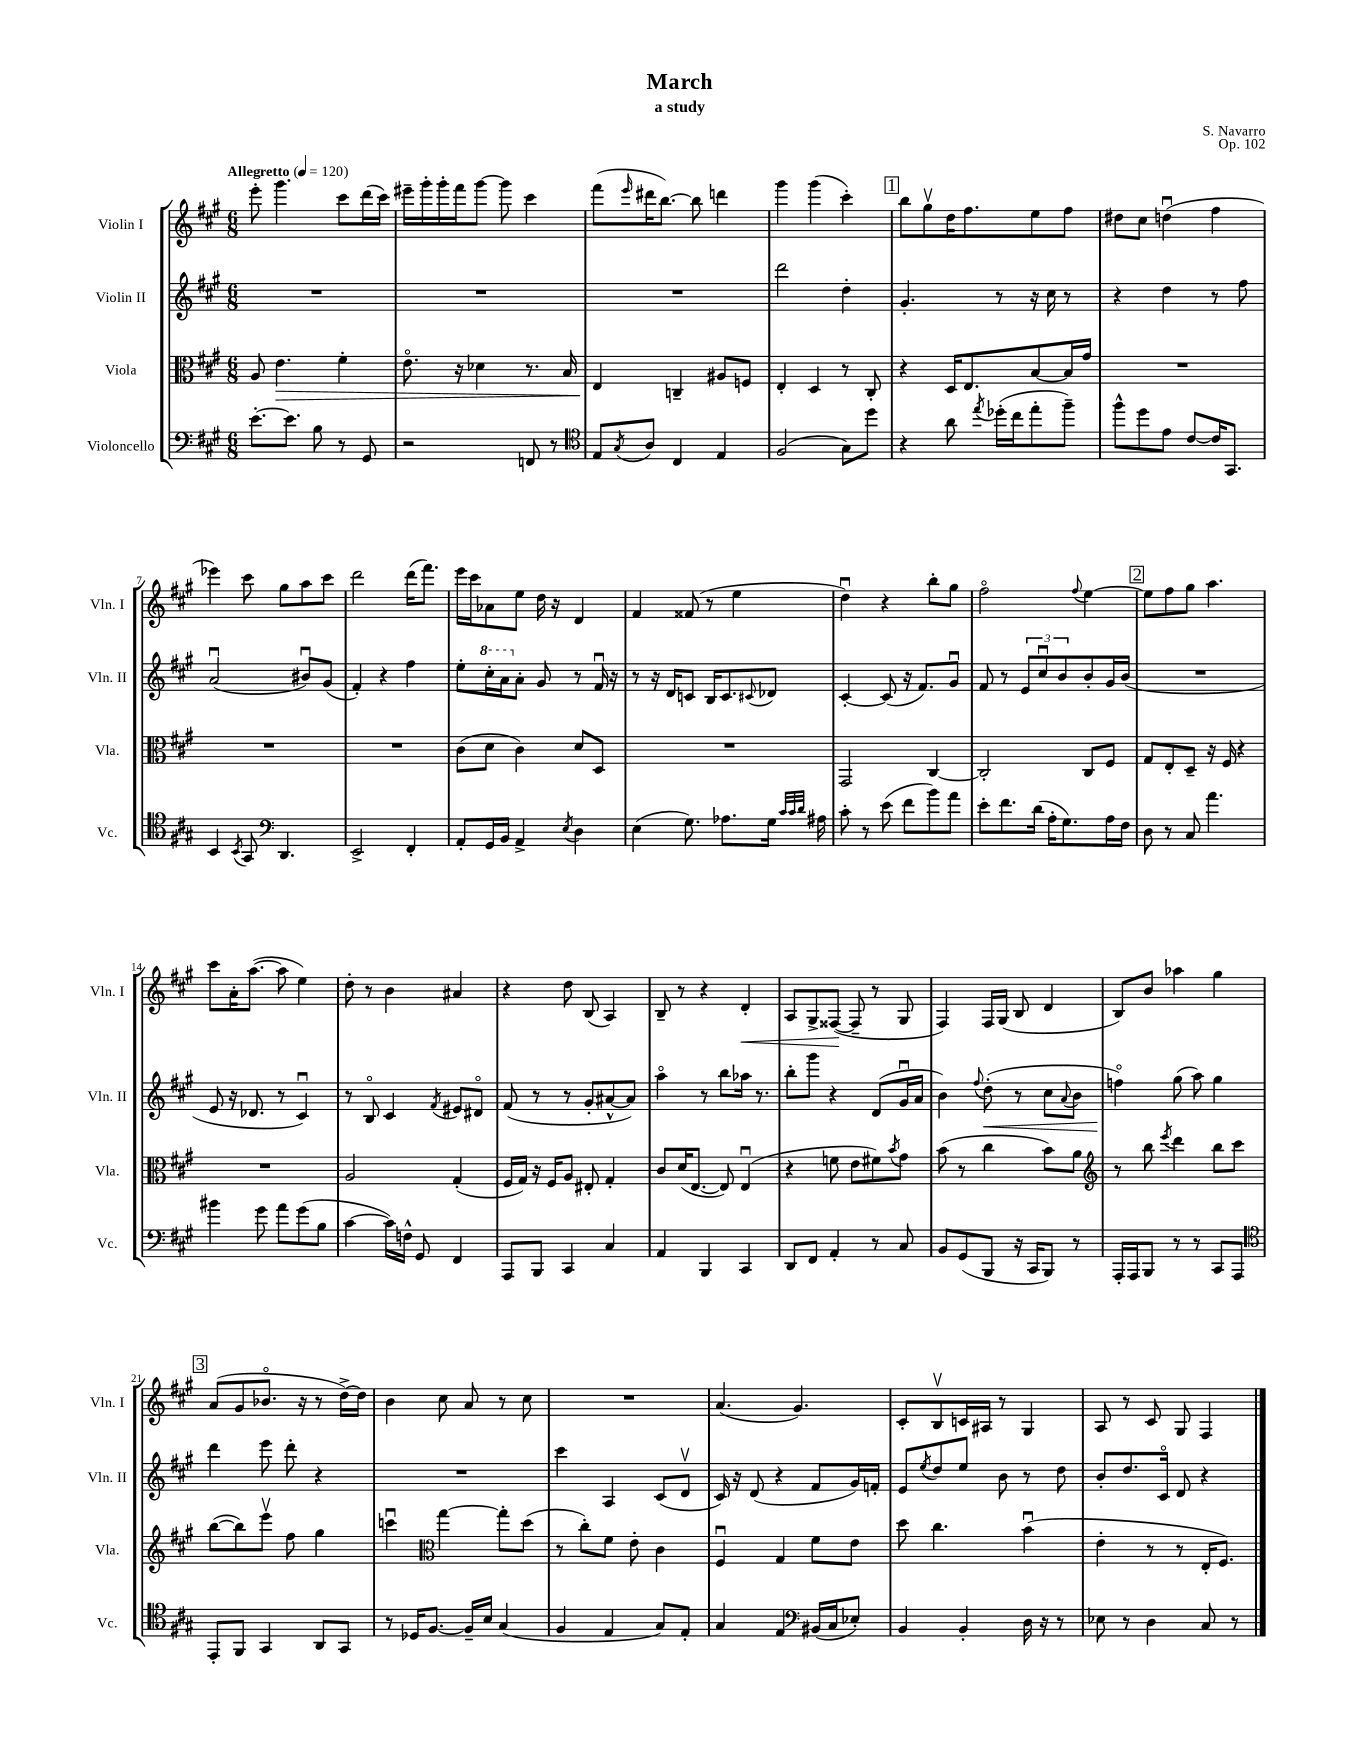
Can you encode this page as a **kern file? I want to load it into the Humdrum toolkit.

**kern	**kern	**kern	**kern
*staff4	*staff3	*staff2	*staff1
*clefF4	*clefC3	*clefG2	*clefG2
*k[f#c#g#]	*k[f#c#g#]	*k[f#c#g#]	*k[f#c#g#]
*M6/8	*M6/8	*M6/8	*M6/8
*MM120	*MM120	*MM120	*MM120
[8.e'\L	8A/	2.r	8eee'\
.	4.e\	.	4.ggg#\
8.e\]J	.	.	.
8B\	.	.	.
8r	4f#'\	.	8ccc#\L
8GG#/	.	.	(16ddd\L
.	.	.	16ccc#\JJ)
=	=	=	=
2r	8.eo\	2.r	16eee#~\LL
.	.	.	16ggg#'\
.	.	.	16ggg#'\
.	16r	.	16fff#\J
.	4d-\	.	[8ggg#\J
.	.	.	8ggg#\]
8FF/	8.r	.	4ccc#\
8r	.	.	.
.	16B/	.	.
=	=	=	=
*clefC4	*	*	*
8E/L	4E/	2.r	(8fff#\L
8qG#/	.	.	16qqeee/
8A/J	.	.	16ddd#\K
.	.	.	[8.bb\J)
4C#/	4C~/	.	.
.	.	.	8bb\]
4E/	8A#/L	.	4ddd\
.	8F/J	.	.
=	=	=	=
(2F#/	4E'/	2ddd\	4ggg#\
.	4D/	.	(4ggg#\
8G#\L)	8r	4dd'\	4ccc#'\)
8dd\J	8C#'/	.	.
=	=	=	=
4r	4r	4.g#'/	8bb\L
.	.	.	8gg#v\
8a\	16D/LK	.	16dd\K
.	8.E/	.	8.ff#\
8qee/	.	.	.
(16dd-'\LL	.	8r	.
16cc#\J	.	.	.
8ee'\	[8B/	16r	8ee\
.	.	16cc#\	.
8ff#~\J)	16B/]L	8r	8ff#\J
.	16g#/JJ	.	.
=	=	=	=
8ff#^^\L	2.r	4r	8dd#\L
8dd\	.	.	8cc#\J
8e\J	.	4dd\	(4ddu\
[8c#/L	.	.	.
16c#/]K	.	8r	4ff#\
8.GG#/J	.	.	.
.	.	8ff#\	.
=	=	=	=
4BB/	2.r	(2au/	4eee-\)
8qBB/	.	.	.
8GG#/	.	.	8ccc#\
*clefF4	*	*	*
4.DD/	.	.	8gg#\L
.	.	8b#u/L)	8aa\
.	.	(8g#/J	8ccc#\J
=	=	=	=
2EE^/	2.r	4f#'/)	2ddd\
.	.	4r	.
4FF#'/	.	4ff#\	(16ddd\LK
.	.	.	8.fff#\J)
=	=	=	=
8AA'/L	(8c#\L	8ee'\L	16eee\LL
.	.	.	16ccc#\J
16GG#/L	8d\J	16ccc#'\L	8a-\
16BB/JJ	.	16aa\J	.
4AA^/	4c#\)	8a'\J	8ee\J
.	.	8g#/	16dd\
.	.	.	16r
8qE/	.	.	.
4D\	8d/L	8r	4d/
.	8D/J	16f#u/	.
.	.	16r	.
=	=	=	=
(4E\	2.r	8r	4f#/
.	.	16r	.
.	.	16d/LK	.
8.G#\)	.	8c/J	(8f##/
.	.	16B/LK	8r
8.A-\L	.	8.c/	.
.	.	.	4ee\
.	.	8qqc#/	.
16G#\Jk	.	8d-/J	.
32qqc#/LLL	.	.	.
32qqc#/	.	.	.
32qqd/JJJ	.	.	.
16A#\	.	.	.
=	=	=	=
8c#'\	2GG#/	[4c#'/	4ddu\)
8r	.	.	.
(8e\	.	(8c#/]	4r
8f#\L	.	16r	.
.	.	8.f#/L)	.
8b\)	[4C#/	.	8bb'\L
8a\J	.	8g#u/J	8gg#\J
=	=	=	=
8e'\L	2C#'/]	8f#/	2ff#o\
8.f#\	.	8r	.
.	.	12e/L	.
(16d\Jk	.	.	.
.	.	12cc#u/	.
16A'\LK	.	.	.
.	.	12b/	.
8.G#\)	.	.	.
.	.	.	8qqff#/
.	8C#/L	8b'/	[4ee\
16A\L	8F#/J	16g#/L	.
16F#\JJ	.	(16b/JJ	.
=	=	=	=
8D\	8G#/L	2.r	8ee\]L
8r	8E'/	.	8ff#\
8C#/	8D~/J	.	8gg#\J
4.a\	16r	.	4.aa\
.	16F#/	.	.
.	4r	.	.
=	=	=	=
4b#\	2.r	8e/	8ccc#\L
.	.	16r	16a'\K
.	.	8.d-/	([8.aa\J
8g#\	.	.	.
8a\L	.	8r	8aa\]
(8g#\	.	4c#u/)	4ee\)
8B\J	.	.	.
=	=	=	=
[4c#\	2A/	8r	8dd'\
.	.	8Bo/	8r
16c#\]LL)	.	4c#/	4b\
16F^^\JJ	.	.	.
8GG#/	.	.	.
.	.	8qf#/	.
4FF#/	(4G#'/	8e#/L	4a#/
.	.	8d#o/J	.
=	=	=	=
8AAA/L	16F#/LL	(8f#/	4r
.	16G#/JJ)	.	.
8BBB/J	16r	8r	.
.	16F#/LK	.	.
4CC#/	8A/J	8r	8dd\
.	8E#'/	8g#'/L	(8B/
4C#/	4G#'/	[8a#^^/	4A/)
.	.	8a#/]J)	.
=	=	=	=
4AA/	8c#/L	4aao\	8B~/
.	(16d/K	.	8r
.	[8.E/J	.	.
4BBB/	.	8r	4r
.	8E/])	8bb\L	.
4CC#/	(4Eu/	16aa-\Jk	4d'/
.	.	8.r	.
=	=	=	=
8DD/L	4r	8bb'\L	8A/L
8FF#/J	.	8ggg#\J	8G#^/
4AA'/	8f\	4r	([8F##/J
.	8e\L	.	8F##~/]
8r	8f#\)	(8d/L	8r
.	8qb/	.	.
8C#/	8g#\J	16g#u/L	8G#/
.	.	16a/JJ	.
=	=	=	=
8BB/L	(8b\	4b\)	4F#/)
(8GG#/	8r	.	.
.	.	8qqff#/	.
8BBB/J	4cc#\	(8dd'\	16F#/LL
.	.	.	(16G#/JJ
16r	.	8r	8B/
16CC#/LK	.	.	.
8BBB/J)	8b\L)	8cc#\L	4d/
.	.	8qqa/	.
8r	8a\J	8b\J	.
=	=	=	=
*	*clefG2	*	*
16AAA'/LL	8r	4ffo\)	8B/L)
16AAA/J	.	.	.
8BBB/J	8bb\	.	8b/J
.	8qeee/	.	.
8r	4ddd\	(8gg#\	4aa-\
8r	.	8aa\)	.
8CC#/L	8bb\L	4gg#\	4gg#\
8AAA/J	8ccc#\J	.	.
=	=	=	=
*clefC4	*	*	*
8EE'/L	([8bb\L	4ddd\	(8a/L
8FF#/J	8bb\])	.	8g#/
4GG#/	8eeev\J	8eee\	8.b-o/J
.	8ff#\	8ddd'\	.
.	.	.	16r
8AA/L	4gg#\	4r	8r
8GG#/J	.	.	[16dd^\LL)
.	.	.	16dd\]JJ
=	=	=	=
8r	4cccu\	2.r	4b\
16D-/LK	.	.	.
[8.F#/J	.	.	.
*	*clefC3	*	*
.	[4gg#\	.	8cc#\
16F#~/]LL	.	.	8a/
16B/JJ	.	.	.
(4G#/	8gg#'\]L	.	8r
.	(8dd\J	.	8cc#\
=	=	=	=
4F#/	8r	4ccc#\	2.r
.	8cc#'\L)	.	.
4E/	8f#\J	4A/	.
.	8e'\	.	.
8G#/L)	4c#\	(8c#/L	.
8E'/J	.	8dv/J	.
=	=	=	=
4G#/	4F#u/	16c#/)	(4.a/
.	.	16r	.
.	.	(8d/	.
4E/	4G#/	4r	.
.	.	.	4.g#/)
*clefF4	*	*	*
(16BB#/LL	8f#\L	8f#/L	.
16C#/J	.	.	.
8E-'/J)	8e\J	16g#/L)	.
.	.	16f'/JJ	.
=	=	=	=
4BB/	8dd\	8e/L	8c#'/L
.	.	8qee/	.
.	4.cc#\	8dd/	8Bv/
4BB'/	.	8ee/J	16c/L
.	.	.	16A#/JJ
.	.	8b\	8r
16D\	(4bu\	8r	4G#/
16r	.	.	.
8r	.	8dd\	.
=	=	=	=
8E-\	4e'\	8b'/L	8A/
8r	.	8.dd/	8r
4D\	8r	.	8c#/
.	.	16c#o/Jk	.
.	8r	8d/	8G#/
8C#/	16E'/LK	4r	4F#/
.	8.F#/J)	.	.
8r	.	.	.
==	==	==	==
*-	*-	*-	*-
